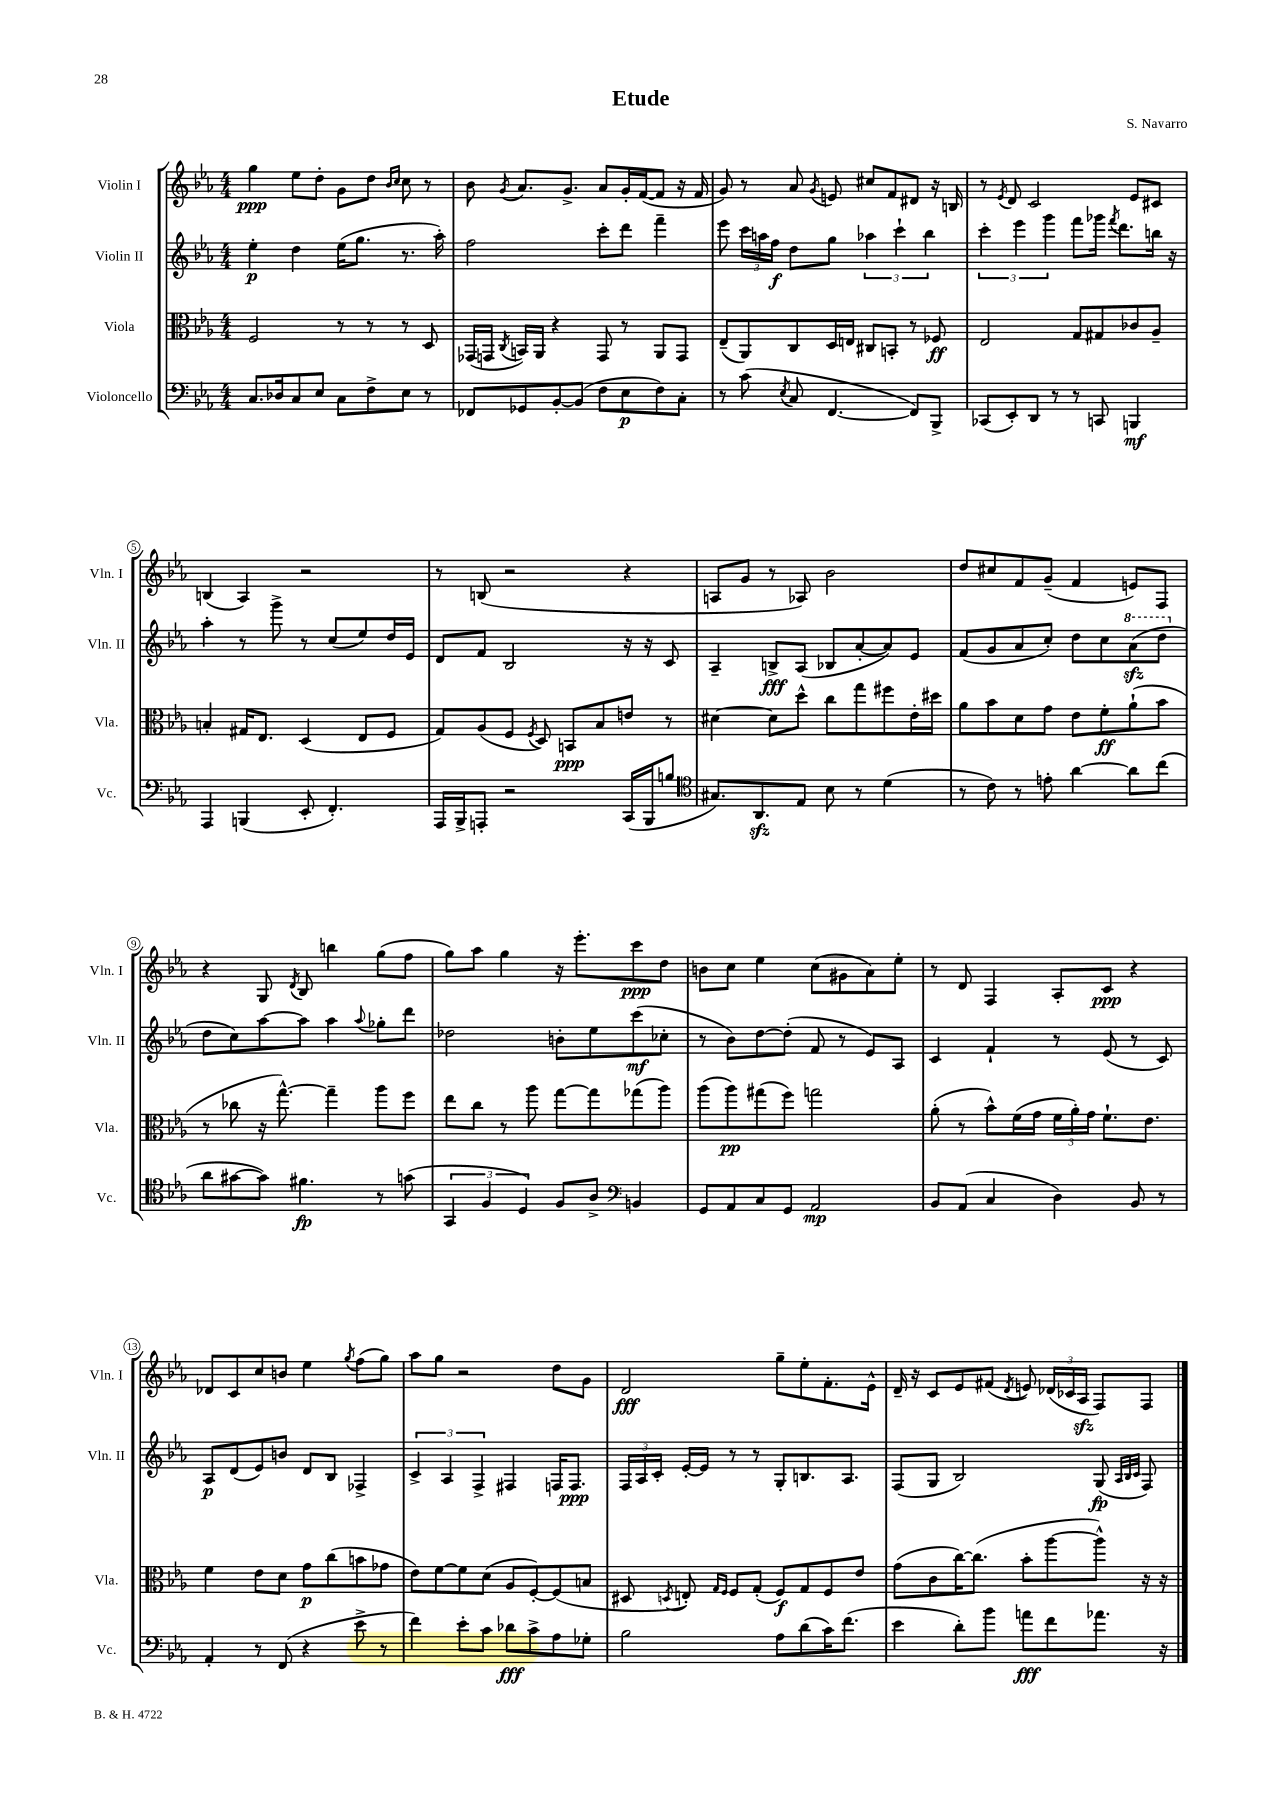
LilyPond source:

\header { title = "Etude" composer = "S. Navarro" }
<<
\new StaffGroup <<
\new Staff = "s0" \with { instrumentName = "Violin I" shortInstrumentName = "Vln. I" } {
    \clef treble \key ees \major \numericTimeSignature \time 4/4
    \autoBeamOff g''4\ppp ees''8[ d''8]-. g'8[ d''8] \grace { bes'16[ c''16] } c''8 r8 |
    bes'8 \acciaccatura { g'8 } aes'8.[ g'8.]-> aes'8[ g'16-. f'16~( f'8] r16 f'16 |
    g'8) r8 aes'8 \acciaccatura { g'8 } e'8 cis''8[ f'8 dis'8] r16 b16 |
    r8 \acciaccatura { ees'8 } d'8 c'2 ees'8[ cis'8] |
    b4( aes4) r2 |
    r8 b8( r2 r4 |
    a8[ g'8] r8 aes8) bes'2 |
    d''8[ cis''8 f'8 g'8]--( f'4 e'8[) f8] |
    r4 g8 \acciaccatura { d'8 } bes8 b''4 g''8[( f''8] |
    g''8[) aes''8] g''4 r16 ees'''8.[-. c'''8\ppp d''8] |
    b'8[ c''8] ees''4 c''8[( gis'8 aes'8) ees''8]-. |
    r8 d'8 f4 aes8[-. c'8]\ppp r4 |
    des'8[ c'8 c''8 b'8] ees''4 \acciaccatura { g''8 } f''8[( g''8]) |
    aes''8[ g''8] r2 d''8[ g'8] |
    d'2\fff g''8[-- ees''8-. f'8.-. ees'16]-^ |
    d'16-- r16 c'8[ ees'8 fis'8]( \acciaccatura { d'8 } e'8) \tuplet 3/2 { des'16[( ces'16 aes16]\sfz } f8[) f8] \bar "|." |
}
\new Staff = "s1" \with { instrumentName = "Violin II" shortInstrumentName = "Vln. II" } {
    \clef treble \key ees \major \numericTimeSignature \time 4/4
    \autoBeamOff ees''4-.\p d''4 ees''16[( g''8.] r8. aes''16-.) |
    f''2 c'''8[-. d'''8] f'''4-- |
    ees'''8 \tuplet 3/2 { c'''16[ a''16 f''16]\f } d''8[ g''8] \tuplet 3/2 { aes''4 c'''4-! bes''4 } |
    \tuplet 3/2 { c'''4-. ees'''4 g'''4 } f'''8[ ges'''16] \acciaccatura { f'''8 } d'''8.[ b''16] r16 |
    aes''4-. r8 g'''8-> r8 c''8[( ees''8) d''16 ees'16] |
    d'8[ f'8] bes2 r16 r16 c'8 |
    aes4-- b8[->\fff aes8]( bes8[ aes'8~-. aes'8) ees'8] |
    f'8[( g'8 aes'8 c''8]-.) d''8[ c''8 \ottava #1 aes''8\sfz( d'''8] \ottava #0 |
    d''8[ c''8) aes''8~ aes''8] aes''4 \appoggiatura { aes''8 } ges''8[-. d'''8] |
    des''2 b'8[-. ees''8 c'''8\mf( ces''8]-. |
    r8 bes'8[) d''8~ d''8]-.( f'8 r8 ees'8[) aes8] |
    c'4 f'4-! r8 ees'8( r8 c'8) |
    aes8[\p d'8( ees'8) b'8] d'8[ bes8] fes4-> |
    \tuplet 3/2 { c'4-> aes4 f4-> } fis4 f16[ f8.]\ppp |
    \tuplet 3/2 { f16[ aes16 c'16]-. } ees'16[~-. ees'16] r8 r8 g8[-. b8. aes8.] |
    f8[( g8] bes2) g8\fp( \grace { aes32[ bes32 c'32] } f8) \bar "|." |
}
\new Staff = "s2" \with { instrumentName = "Viola" shortInstrumentName = "Vla." } {
    \clef alto \key ees \major \numericTimeSignature \time 4/4
    \autoBeamOff f2 r8 r8 r8 d8 |
    ges,16[( g,16] \acciaccatura { c8 } b,16[) aes,16] r4 g,8 r8 aes,8[ g,8] |
    ees8[--( aes,8) c8 d16 e16] cis8[ b,8]-. r8 fes8\ff |
    ees2 g8[ gis8 ces'8 aes8]-- |
    b4-. gis16[ ees8.] d4( ees8[ f8] |
    g8[) aes8( f8] \acciaccatura { f8 } d8) b,8[\ppp bes8 e'8] r8 |
    dis'4~ dis'8[ d''8]-^ c''8[ g''8 fis''8 ees'16-. dis''16] |
    aes'8[ bes'8 d'8 g'8] ees'8[ f'8-.\ff aes'8-!( bes'8] |
    r8 ces''8 r16 g''8.~-^) g''4-- aes''8[ f''8] |
    ees''8[ c''8] r8 aes''8 g''8[~ g''8 ges''8( aes''8]) |
    aes''8[( aes''8\pp) gis''8( f''8]) g''2 |
    aes'8-.( r8 bes'8[-^) f'16( g'16] \tuplet 3/2 { f'16[ aes'16-.) g'16] } f'8.[-! ees'8.] |
    f'4 ees'8[ d'8] g'8[\p c''8( b'8 ges'8] |
    ees'8[) f'8~ f'8 d'8]( aes8[ f8~-.) f8( b8] |
    dis8 \acciaccatura { d8 } e8-.) \grace { g16[ f16] } f8[ g8]-.( f8[\f) g8 f8 ees'8] |
    g'8[( c'8 c''16~) c''8.]( bes'8[-. aes''8~ aes''8]-^) r16 r16 \bar "|." |
}
\new Staff = "s3" \with { instrumentName = "Violoncello" shortInstrumentName = "Vc." } {
    \clef bass \key ees \major \numericTimeSignature \time 4/4
    \autoBeamOff c8.[ des16 c8 ees8] c8[ f8-> ees8] r8 |
    fes,8[ ges,8 bes,8~-. bes,8]( f8[ ees8\p f8) c8]-. |
    r8 c'8( \acciaccatura { ees8 } c8 f,4.~ f,8[) bes,,8]-> |
    ces,8[( ees,8-.) d,8] r8 r8 c,8 b,,4\mf |
    aes,,4 b,,4( ees,8-. f,4.-.) |
    aes,,16[ bes,,16-> a,,8]-. r2 c,16[( bes,,16 b8] |
    \clef tenor gis8.[) aes,8.\sfz ees8] bes8 r8 d'4( |
    r8 c'8) r8 e'8-. aes'4~ aes'8[ c''8]( |
    aes'8[ gis'8~ gis'8]) fis'4.\fp r8 g'8( |
    \tuplet 3/2 { g,4 f4 d4) } f8[ aes8]-> \clef bass b,4 |
    g,8[ aes,8 c8 g,8] aes,2\mp |
    bes,8[ aes,8]( c4 d4) bes,8 r8 |
    aes,4-. r8 f,8( r4 ees'8-> r8 |
    f'4) ees'8[-. c'8] des'8[\fff c'8-> aes8 ges8]-. |
    bes2 aes8[ d'8( c'16) f'8.]( |
    ees'4 d'8[-.) bes'8] a'8[\fff f'8 aes'8.] r16 \bar "|." |
}
>>
>>
\layout { \context { \Score \override BarNumber.stencil = #(make-stencil-circler 0.1 0.3 ly:text-interface::print) } }
